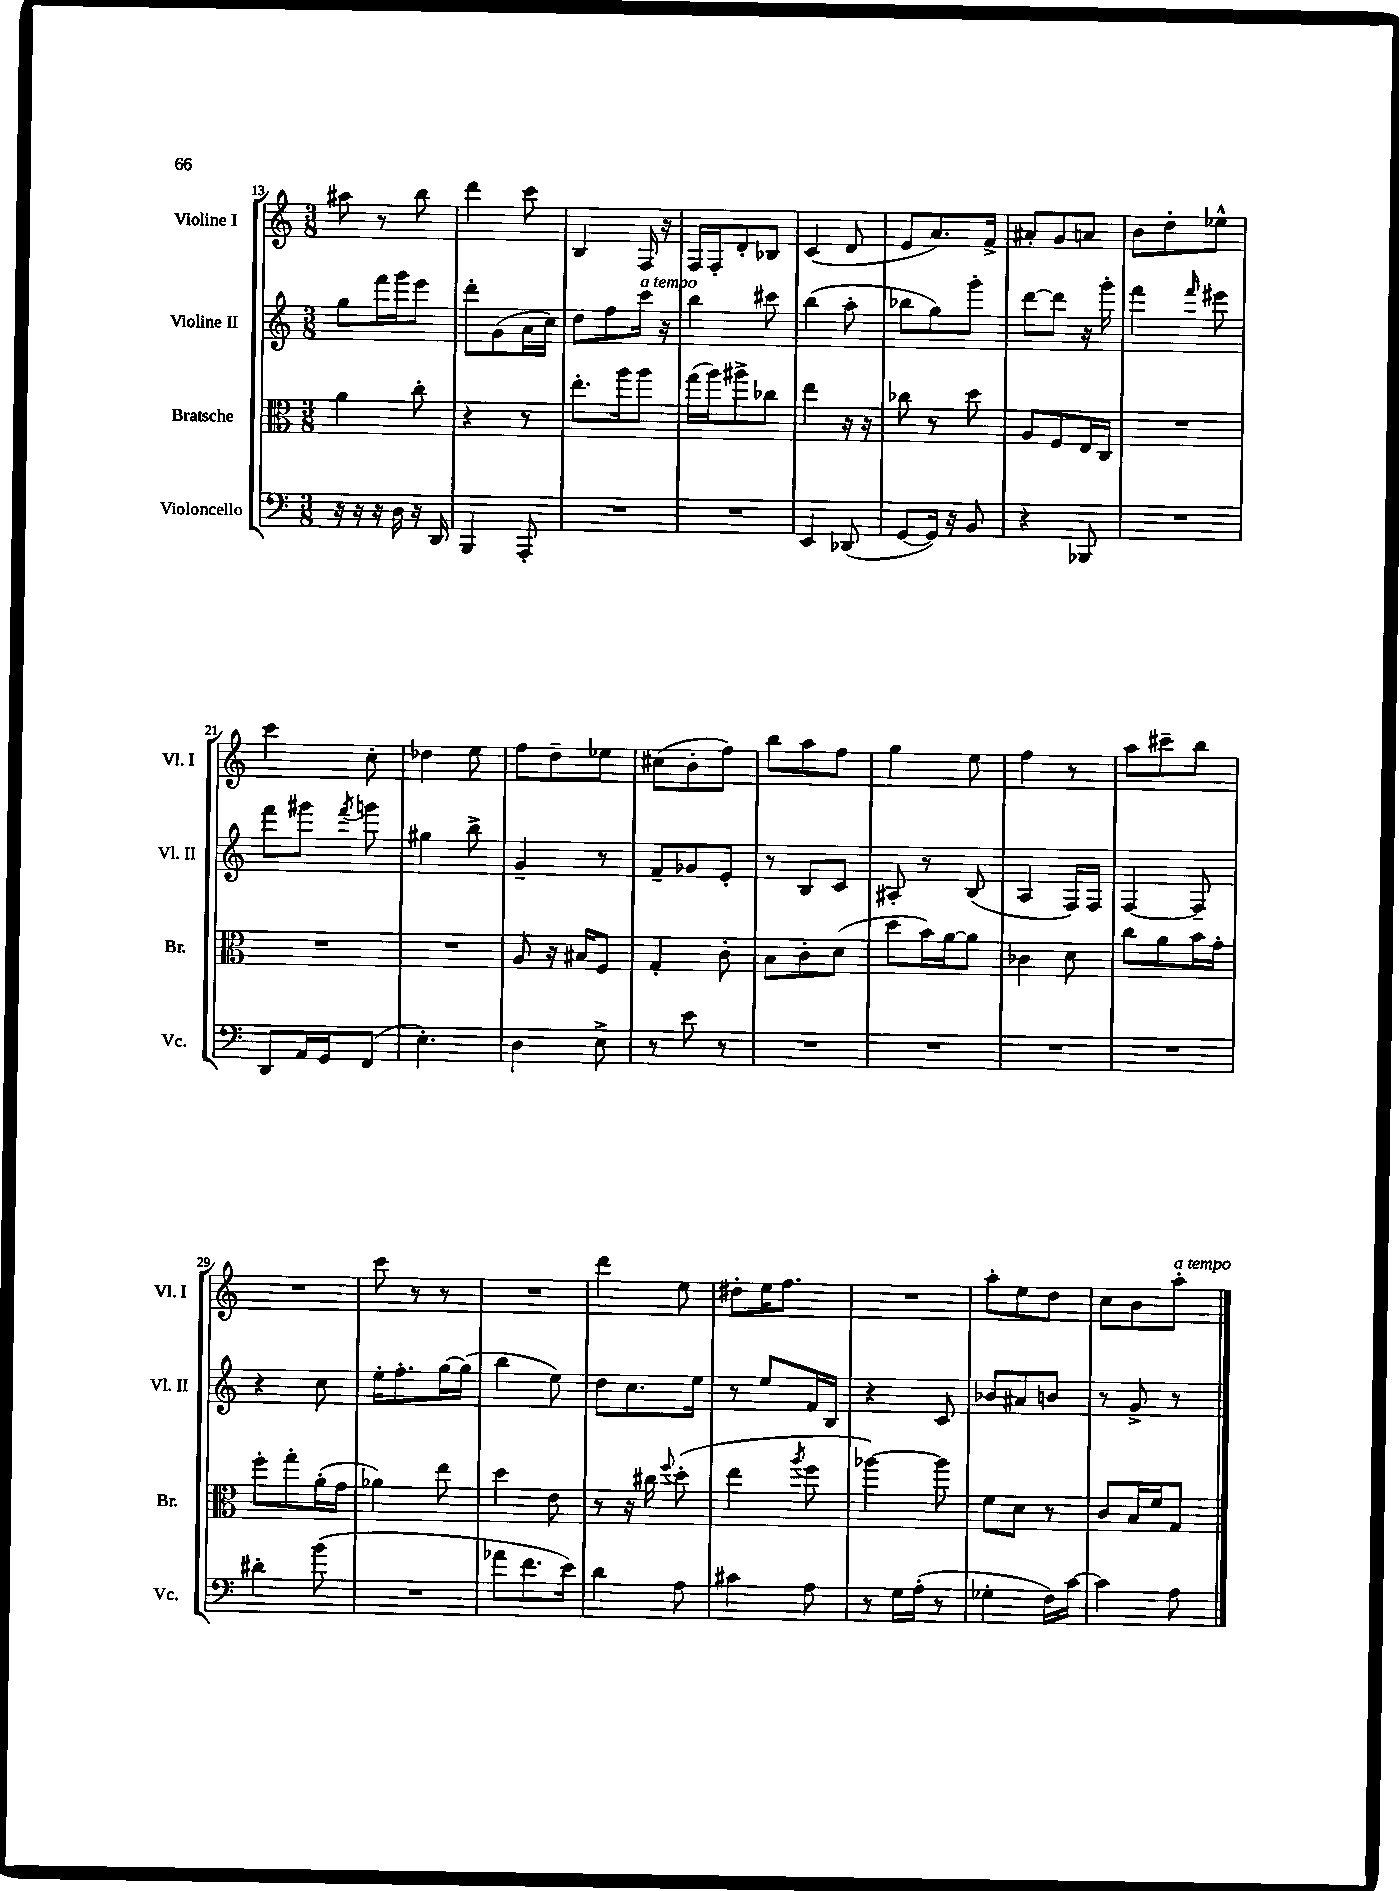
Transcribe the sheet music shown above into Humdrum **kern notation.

**kern	**kern	**kern	**kern
*staff4	*staff3	*staff2	*staff1
*clefF4	*clefC3	*clefG2	*clefG2
*k[]	*k[]	*k[]	*k[]
*M3/8	*M3/8	*M3/8	*M3/8
16r	4a	8gg	8aa#
16r	.	.	.
16r	.	16fff	8r
16D	.	16ggg	.
16r	8cc'	8eee	8bb
16DD	.	.	.
=	=	=	=
4BBB	4r	8ddd'	4ddd
.	.	(8g	.
8AAA'	8r	16a	8ccc
.	.	16cc)	.
=	=	=	=
4.r	8.ee'	8dd	4B
.	.	8ff	.
.	16aa	.	.
.	8aa	16ccc	16F
.	.	16r	16r
=	=	=	=
4.r	(16gg	4bb	16F
.	16aa)	.	16F'
.	8aa#^	.	8d'
.	8cc-	8ccc#	8B-
=	=	=	=
4EE	4ee	(4bb	(4c
(8DD-	16r	8aa'	8d
.	16r	.	.
=	=	=	=
[8GG	8cc-	8bb-	8e
16GG])	8r	8gg)	8.a)
16r	.	.	.
8BB	8dd	8ggg'	.
.	.	.	16f^
=	=	=	=
4r	8A	[8ddd	8a#'
.	8F	8ddd]	8g
8BBB-	16E	16r	8a
.	16C	16ggg'	.
=	=	=	=
4.r	4.r	4fff	8b
.	.	.	8dd'
.	.	16qqfff	.
.	.	8eee#	8ee-^^
=	=	=	=
8DD	4.r	8fff	4ccc
16AA	.	8ggg#	.
16GG	.	.	.
.	.	8qfff	.
(8FF	.	8ggg	8cc'
=	=	=	=
4.E')	4.r	4gg#	4dd-
.	.	8bb^	8ee
=	=	=	=
4D	8A	4g~	8ff
.	16r	.	8dd~
.	16B#	.	.
8E^	8F	8r	8ee-
=	=	=	=
8r	4G'	8f~	(8cc#
8e	.	8g-	8b'
8r	8c'	8e'	8ff)
=	=	=	=
4.r	8B	8r	8bb
.	8c'	8B	8aa
.	(8d	8c	8ff
=	=	=	=
4.r	8dd	8A#'	4gg
.	16b)	8r	.
.	[16a	.	.
.	8a]	(8B	8ee
=	=	=	=
4.r	4c-	4A	4ff
.	8d	16F)	8r
.	.	16F	.
=	=	=	=
4.r	8cc	[4F	8aa
.	8a	.	8ccc#~
.	16b	8F~]	8bb
.	16g'	.	.
=	=	=	=
4d#'	8ff'	4r	4.r
.	8gg'	.	.
(8b	(16a'	8cc	.
.	16g	.	.
=	=	=	=
4.r	4a-)	16ee'	8ccc
.	.	8.ff'	.
.	.	.	8r
.	8ee	[16gg	8r
.	.	(16gg]	.
=	=	=	=
8a-	4dd	4bb	4.r
8.f	.	.	.
.	8e	8ee)	.
16e)	.	.	.
=	=	=	=
4d	8r	8dd	4ddd
.	16r	8.cc	.
.	16cc#	.	.
.	8qqff	.	.
8A	(8dd'	.	8ee
.	.	16ee	.
=	=	=	=
4c#	4ee	8r	8dd#'
.	.	8ee	16ee
.	.	.	8.ff
.	8qaa	.	.
8A	8ff	16f	.
.	.	16B	.
=	=	=	=
8r	[4aa-)	4r	4.r
16G	.	.	.
(16A'	.	.	.
8r	8aa-]	8c	.
=	=	=	=
4G-'	8f	8b-	8aa'
.	8d	8a#	8ee
16F)	8r	8b	8dd
[16c	.	.	.
=	=	=	=
4c]	8c	8r	8cc
.	16B	8g^	8b
.	16f	.	.
8A	8G	8r	8aa'
==	==	==	==
*-	*-	*-	*-
